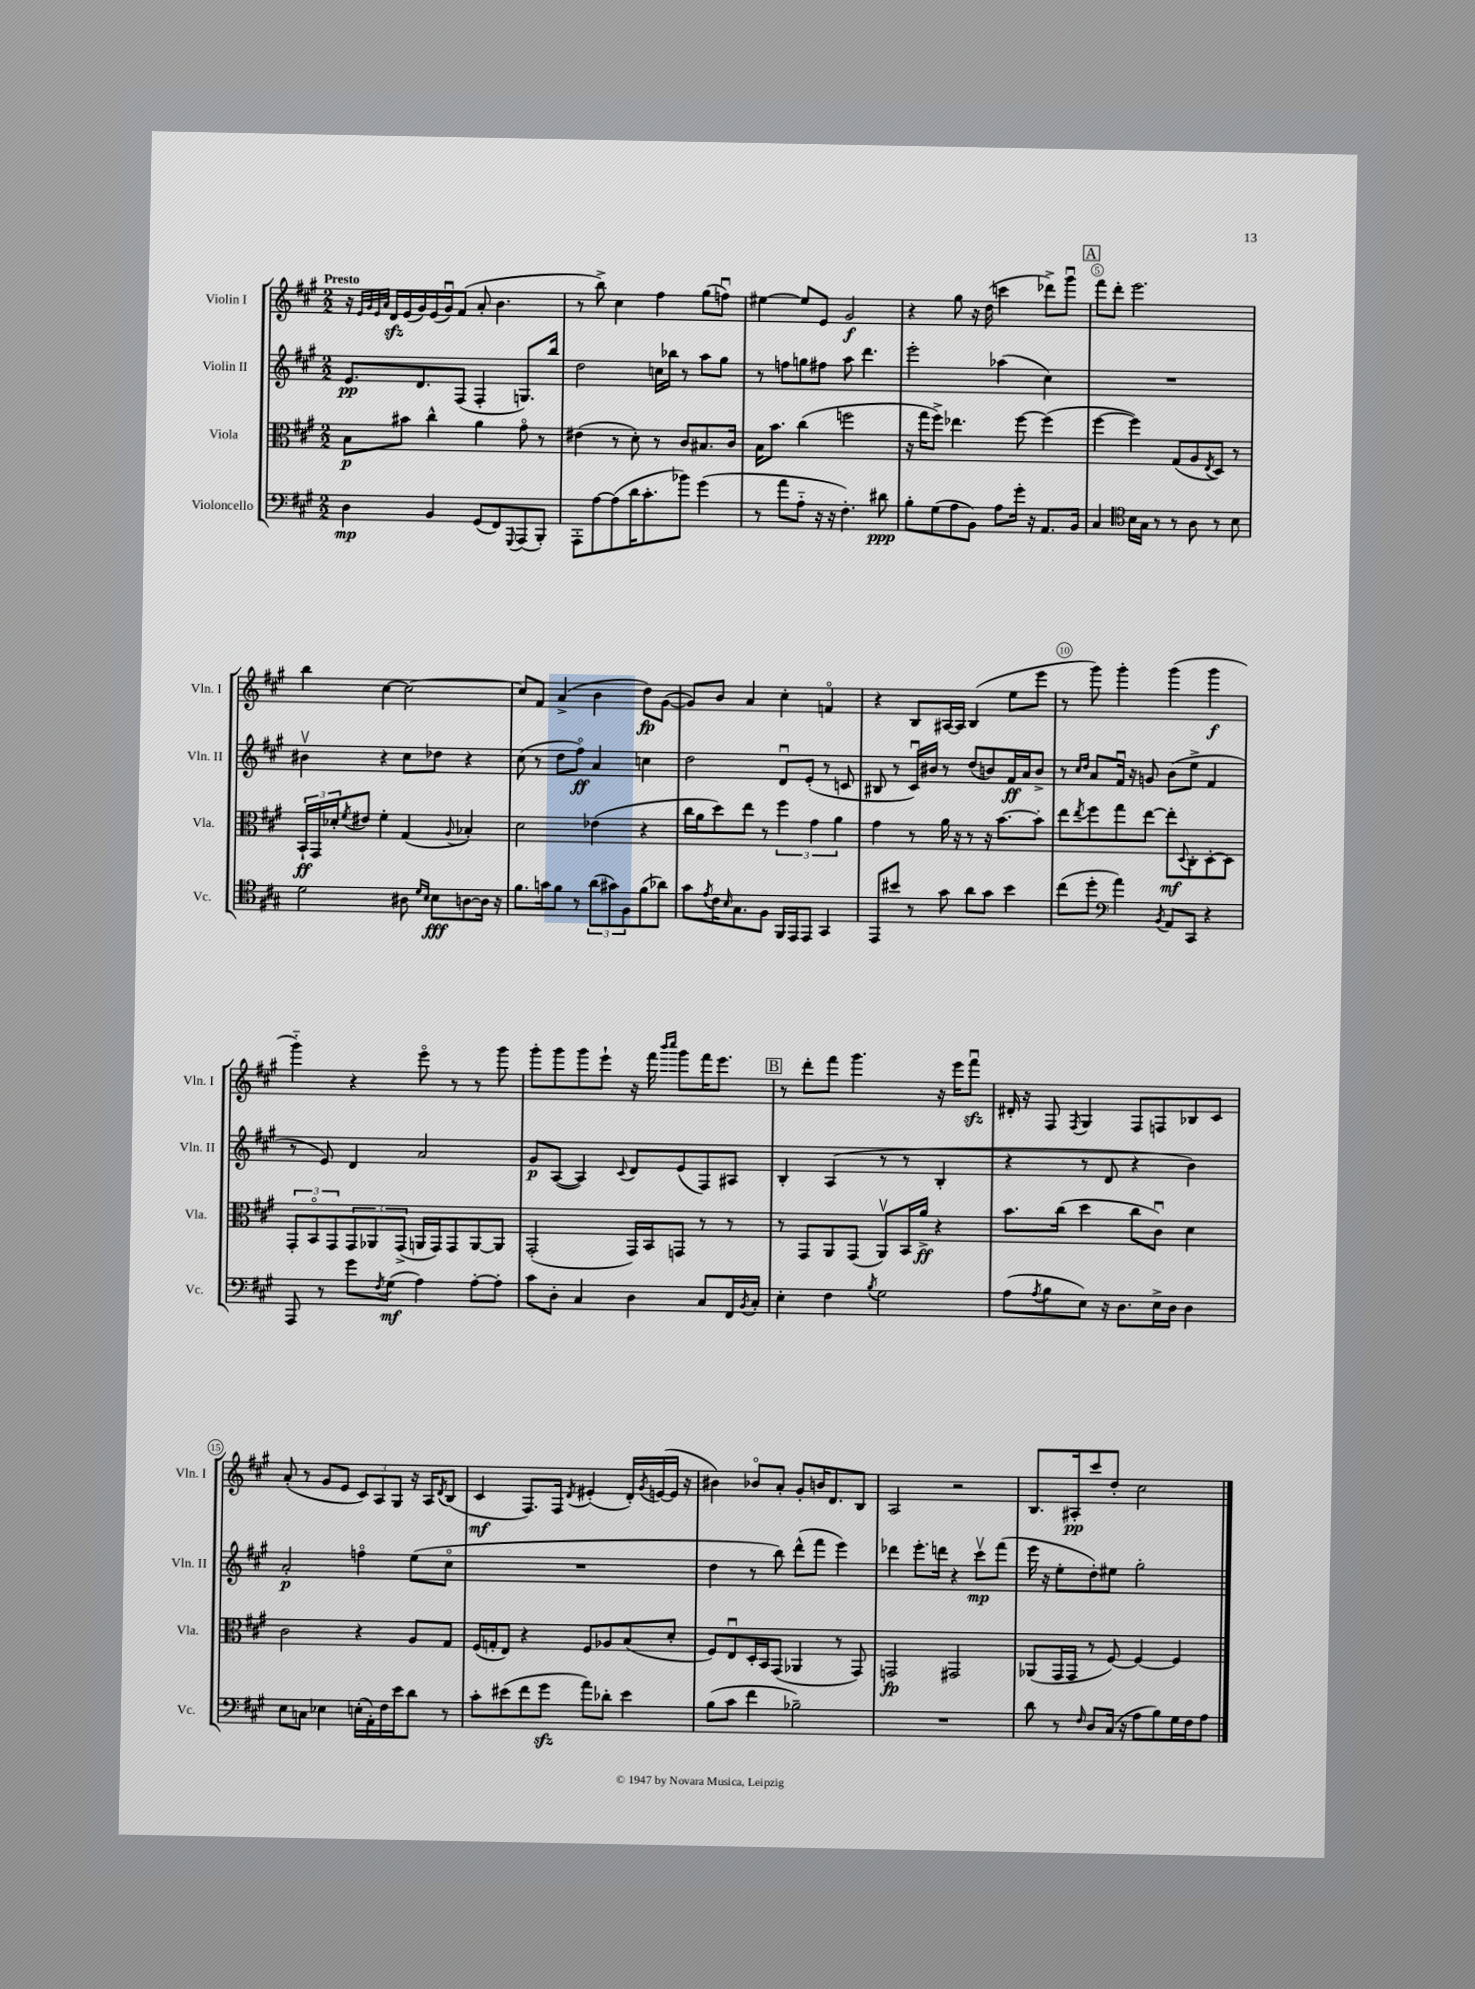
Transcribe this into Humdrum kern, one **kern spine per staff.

**kern	**kern	**kern	**kern
*staff4	*staff3	*staff2	*staff1
*clefF4	*clefC3	*clefG2	*clefG2
*k[f#c#g#]	*k[f#c#g#]	*k[f#c#g#]	*k[f#c#g#]
*M2/2	*M2/2	*M2/2	*M2/2
4D\	8B\L	8.e/L	16r
.	.	.	32qqe/LLL
.	.	.	32qqg#/
.	.	.	32qqe/
.	.	.	32qqa/JJJ
.	.	.	16d/LL
.	8b#\J	.	(16e/
.	.	8.d/	16g#/)
4BB/	4cc#^^\	.	(16e/
.	.	.	16g#u/J)
.	.	(8F#/J	(8f#/J
(8GG#/L	4a\	4F#'/	8a'/
8FF#/)	.	.	4.b\
8qqGGG#/	.	.	.
(8AAA/	8g#o\	8.G/L)	.
8BBB'/J)	8r	.	.
.	.	16bb/Jk	.
=	=	=	=
8AAA'\L	(4e#\	2dd\	8r
[8A\	.	.	8bb^\)
(8A\]	8r	.	4cc#\
16d\K	8d'\)	.	.
8.c#'\	.	.	.
.	8r	16cc\LL	4ff#\
.	.	16bb-\JJ	.
8b-\J)	8c#/L	8r	.
(4g#\	8.B#/	8aa\L	(8gg#\L
.	.	8gg#\J	8ffu\J)
.	16c#/Jk	.	.
=	=	=	=
8r	16B\LK	8r	[4ee#\
.	8.b\J	.	.
8a\L	.	8ff\L	.
8A'~\J	(4cc#\	8gg\	8ee#/]L
16r	.	8ff#\J	8e/J
16r	.	.	.
4.F#'\)	2ff\	8aa\	2g#/
.	.	4.ddd\	.
8d#\	.	.	.
=	=	=	=
8B'\L	16r	2eee'\	4r
.	16gg#\LK	.	.
(8G#\	8ff#^\J)	.	.
8A\	4.ee-\	.	8gg#\
8BB\J)	.	.	16r
.	.	.	(16dd\
8A\L	.	(4aa-\	4ccc\
16g#'\Jk	[8ff#\	.	.
16r	.	.	.
8.AA/L	(4ff#\]	4cc#\)	8ddd-^\L)
.	.	.	8ggg#u\J
16BB/Jk	.	.	.
=	=	=	=
4C#/	[4ff#\	1r	8fff#\L
.	.	.	8ddd'\J
*clefC4	*	*	*
16B\LL	4ff#\])	.	2.eee\
16G#\JJ	.	.	.
8r	.	.	.
8r	(8G#/L	.	.
8A\	8A/	.	.
.	8qE/	.	.
8r	8D/J)	.	.
8B\	8r	.	.
=	=	=	=
2d\	24BB`/LL	4b#v\	4bb\
.	24GG#/	.	.
.	24d-'/J	.	.
.	8qf#/	.	.
.	8e#/J	.	.
.	4f#'\	4r	[4cc#\
8A#\	(4G#/	8cc#\L	2cc#\_
16qqd/LL	.	.	.
16qqB/JJ	.	.	.
8B\L	.	8dd-\J	.
.	8qqA/	.	.
[8A\	4B-'/)	4r	.
16A\]Jk	.	.	.
16r	.	.	.
=	=	=	=
8.f#\L	2d\	(8cc#\	8cc#/]L
.	.	8r	8f#/J
16g\k	.	.	.
8f#\J	.	8dd\L	(4a^/
8r	.	8ff#o\J)	.
(12a\L	(4e-\	4a/	4b\
12g#\)	.	.	.
12F#\	.	.	.
(8f#\	4r	4cc\	8dd\L)
8a-\J)	.	.	([8g#\J
=	=	=	=
8g#\L	16cc#\LL	2dd\	8g#/]L)
.	16a\J	.	.
8qe/	.	.	.
16c#\K	8dd\)	.	8b/J
16qqB/	.	.	.
8.G#\	.	.	.
.	8ee\J	.	4a/
8F#\J	8r	.	.
16FF#/LL	6ff#\	8du/L	4cc#'\
16EE/J	.	.	.
8EE/J	.	(8e'/J	.
.	6g#\	.	.
4GG#/	.	8r	4fo/
.	6a\	.	.
.	.	8c/	.
=	=	=	=
8EE/L	4g#\	8B#/	4r
8b#/J	.	8r	.
8r	8r	16c#u/LL)	8B/L
.	.	16b#/JJ	.
8g#\	16a\	8r	[16A#/L
.	16r	.	16A#/]JJ
8a\L	8r	(8dd/L	(4B/
8g#\J	16r	8b/)	.
.	[8.b\L	.	.
4b#\	.	16f#/L	8ee\L
.	.	16a/J	.
.	8b'\]J	8b^/J	8eee\J
=	=	=	=
(8cc#\L	8ee\L	8r	8r
.	.	16qqcc#/LL	.
.	8qee/	16qqdd/JJ	.
8dd'\J	8ff#\	8a/L	8ggg#\)
*clefF4	*	*	*
4a\)	8gg#\	16f#u/Jk	4ggg#'\
.	.	16r	.
.	[8ee\J	8g/	.
8qBB/	.	.	.
8AA/L	8ee'\]L	(8b\L	(4ggg#\
.	8qqD/	.	.
8CC#/J	8C#'\	8ee^\J	.
4r	[8D'\	4f#/	4ggg#\
.	8D\]J	.	.
=	=	=	=
8AAA/	12GG#'/L	8r	4ggg#'~\)
.	12BBo/	.	.
8r	.	8e/)	.
.	12GG#/	.	.
8g#\L	12GG#/	4d/	4r
.	12AA-/	.	.
8qF#/	.	.	.
(8G#\J	.	.	.
.	(12GG#^/J	.	.
4A\)	16AA/LL	2a/	8eeeo\
.	16GG#/J)	.	.
.	8GG#/	.	8r
[8A'\L	[8AA/	.	8r
8A'\]J	8AA/]J	.	8ggg#\
=	=	=	=
8c#\L	(2GG#'/	8g#/L	8ggg#'\L
8D'\J	.	([8A/J	8ggg#\
4C#/	.	4A/])	8ggg#\
.	.	.	8eee`\J
.	.	8qqc#/	.
4D\	16GG#/LL)	8d/L	16r
.	16BB/J	.	16fff#\
.	.	.	16qqbbb/LL
.	.	.	16qqcccc#/JJ
.	8GG/J	(8e/	8ggg#\L
8C#/L	8r	8F#/)	16fff#\K
.	.	.	8.eee\J
16FF#/L	8r	8A#/J	.
8qBB/	.	.	.
16C#'/JJ	.	.	.
=	=	=	=
4E'\	8r	4B'/	8r
.	8GG#/L	.	8ddd'\L
4F#\	8AA/	(4A/	8fff#\J
.	(8GG#/J	.	4.ggg#\
8qB/	.	.	.
2G#\	8AAv/L)	8r	.
.	16BB/L	8r	.
.	16a^/JJ	.	.
.	4r	4B'/	16r
.	.	.	16eee\LK
.	.	.	8fff#u\J
=	=	=	=
(8A\L	8.b\L	4r	16d#'/
.	.	.	16r
8qA/	.	.	.
8B\	.	.	8F#/
.	(16cc#\Jk	.	.
.	.	.	8qF#/
8E\J)	4dd\	8r	4G#/
16r	.	8d/	.
8.D\L	.	.	.
.	8cc#\L	4r	8F#/L
16E^\L	8c#u\J)	.	8F/
16D\JJ	.	.	.
4D\	4d\	4b\)	8B-/
.	.	.	8c#/J
=	=	=	=
8E\L	2c#\	2a'/	(8a'/
8C\J	.	.	8r
4E-\	.	.	8g#/L
.	.	.	8e/J
(16E'\LL	4r	4ffo\	12c#/L)
16AA'\)	.	.	.
.	.	.	12A/
16F#\	.	.	.
.	.	.	12G#/J
16e\J	.	.	.
8d\J	8A/L	(8ee\L	16r
.	.	.	16A/LK
.	.	.	8qd/
8r	8G#/J	8cc#o\J	(8B/J
=	=	=	=
8c#'\L	(16F#/LL	1r	4c#/
.	16G'/J	.	.
(8e#\	8E/J)	.	.
8f#\	4r	.	8.F#/L)
8g#\J	.	.	.
.	.	.	16F#/Jk
.	.	.	8qd/
8a\L)	8F#/L	.	(4e#'/
8d-'\J	8A-/	.	.
4e#\	(8B/	.	16d'/LL)
.	.	.	8qg#/
.	.	.	([16e/
.	8d'/J	.	16e/]JJ
.	.	.	16r
=	=	=	=
(8B\L	8F#/L)	4dd\	4b#\)
8c#\J	8Eu/	.	.
4f#\	16D'/L	8r	8b-o/L
.	16BB/J	.	.
.	(8GG#/J	8bb\)	8a'/J
2B-~\)	4AA-/	(8ddd^^\L	8g#'/L
.	.	8fff#\J	16b/K
.	.	.	8.d/
.	8r	4eee\)	.
.	8GG#/)	.	8B/J
=	=	=	=
1r	2GG/	4ddd-\	2A/
.	.	8.eee'\L	.
.	.	16ddd\Jk	.
.	2GG#/	4r	2r
.	.	8ccc#v\L	.
.	.	(8fff#\J	.
=	=	=	=
8d\	(8AA-/L	16eee\	8.B/L
.	.	16r	.
8r	16GG#/L	8ee'\L	.
.	16GG#/JJ	.	16A#'/k
16qqF#/	.	.	.
8D/L	8r	8dd'\)	8ccc#/
(16C#/Jk	[8F#/)	8ee#\J	8dd'/J
16r	.	.	.
8A\L	4F#/_	2gg#'\	2cc#\
8B\)	.	.	.
16G#\L	4F#/]	.	.
16F#\J	.	.	.
8A\J	.	.	.
==	==	==	==
*-	*-	*-	*-
